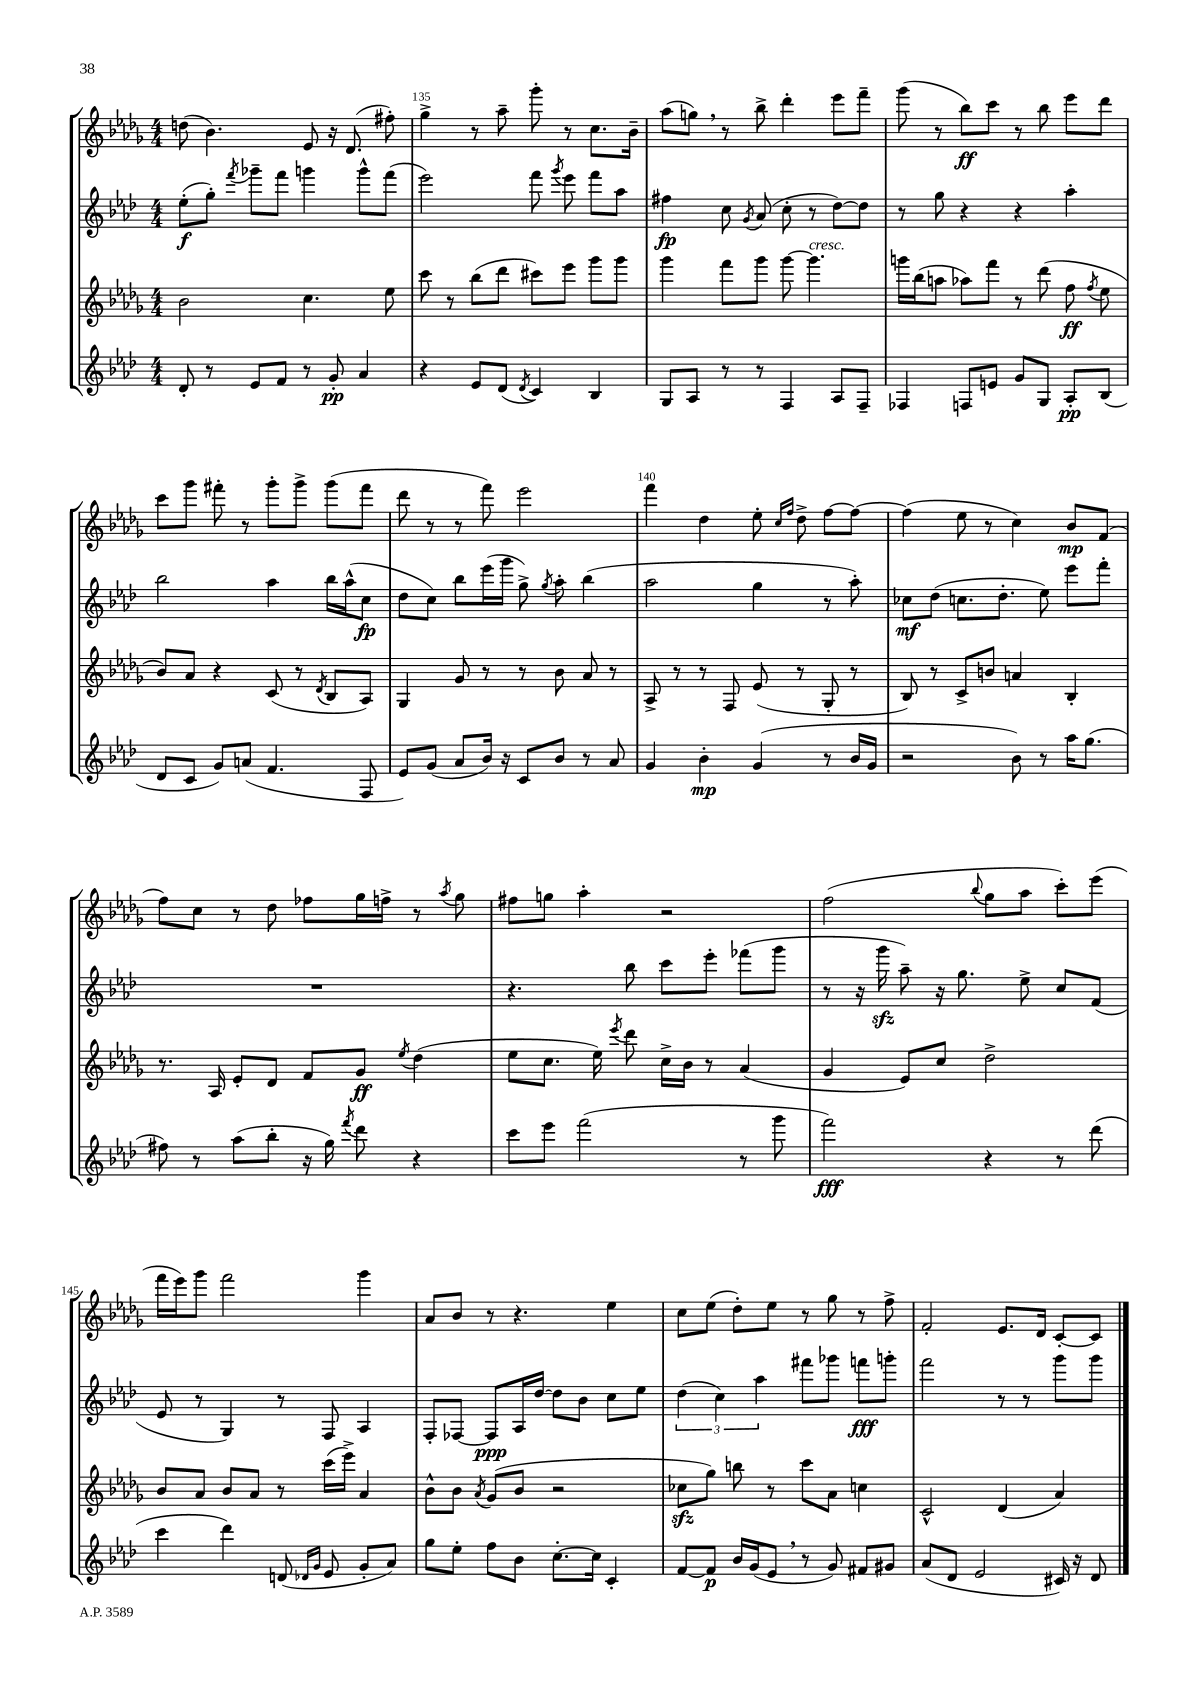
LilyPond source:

<<
\new StaffGroup <<
\new Staff = "s0" {
    \clef treble \key des \major \numericTimeSignature \time 4/4
    \autoBeamOff d''8( bes'4.) ees'8 r16 des'8.( fis''8-.) |
    ges''4-> r8 aes''8-- ges'''8-. r8 c''8.[ bes'16]-- |
    aes''8[( g''8]) \breathe r8 bes''8-> des'''4-. ees'''8[ f'''8]-- |
    ges'''8( r8 bes''8[\ff) c'''8] r8 bes''8 ees'''8[ des'''8] |
    c'''8[ ges'''8] fis'''8-. r8 ges'''8[-. ges'''8]-> ges'''8[( fis'''8] |
    des'''8 r8 r8 f'''8) ees'''2 |
    f'''4 des''4 ees''8-. \grace { c''16[ f''16] } des''8-> f''8[~ f''8]~ |
    f''4( ees''8 r8 c''4) bes'8[\mp f'8]( |
    f''8[) c''8] r8 des''8 fes''8[ ges''16 f''16]-> r8 \acciaccatura { aes''8 } ges''8 |
    fis''8[ g''8] aes''4-. r2 |
    f''2( \appoggiatura { bes''8 } ges''8[ aes''8] c'''8[-.) ees'''8]( |
    f'''16[ ees'''16) ges'''8] f'''2 ges'''4 |
    aes'8[ bes'8] r8 r4. ees''4 |
    c''8[ ees''8]( des''8[-.) ees''8] r8 ges''8 r8 f''8-> |
    f'2-. ees'8.[ des'16] c'8[~-. c'8] \bar "|." |
}
\new Staff = "s1" {
    \clef treble \key aes \major \numericTimeSignature \time 4/4
    \autoBeamOff ees''8[-.\f( g''8]-.) \acciaccatura { f'''8 } ges'''8[-- f'''8] g'''4 g'''8[-^ f'''8]( |
    ees'''2) f'''8 \acciaccatura { g'''8 } ees'''8 f'''8[ aes''8] |
    fis''4\fp c''8 \acciaccatura { g'8 } aes'8( c''8-. r8 des''8[~) des''8] |
    r8 g''8 r4 r4 aes''4-. |
    bes''2 aes''4 bes''16[ aes''16-^( c''8]\fp |
    des''8[ c''8]) bes''8[ ees'''16( g'''16] g''8->) \acciaccatura { g''8 } aes''8-. bes''4( |
    aes''2 g''4 r8 aes''8-.) |
    ces''8[\mf des''8]( c''8.[ des''8.]-. ees''8) ees'''8[ f'''8]-. |
    R1 |
    r4. bes''8 c'''8[ ees'''8]-. fes'''8[( g'''8] |
    r8 r16 g'''16\sfz aes''8--) r16 g''8. ees''8-> c''8[ f'8]( |
    ees'8 r8 g4) r8 f8 aes4 |
    f8[-. fes8]~ fes8[\ppp aes16 des''16]~ des''8[ bes'8] c''8[ ees''8] |
    \tuplet 3/2 { des''4( c''4) aes''4 } fis'''8[ ges'''8] f'''8[\fff g'''8]-. |
    f'''2 r8 r8 g'''8[ g'''8] \bar "|." |
}
\new Staff = "s2" {
    \clef treble \key des \major \numericTimeSignature \time 4/4
    \autoBeamOff bes'2 c''4. ees''8 |
    c'''8 r8 bes''8[( des'''8] cis'''8[) ees'''8] ges'''8[ ges'''8] |
    ges'''4 f'''8[ ges'''8] ges'''8~ ges'''4.^\markup { \italic "cresc." } |
    g'''16[ bes''16( a''8] aes''8[) f'''8] r8 des'''8( f''8\ff \acciaccatura { f''8 } ees''8 |
    bes'8[) aes'8] r4 c'8( r8 \acciaccatura { des'8 } bes8[ aes8]) |
    ges4 ges'8 r8 r8 bes'8 aes'8 r8 |
    aes8-> r8 r8 f8 ees'8( r8 ges8-. r8 |
    bes8) r8 c'8[-> b'8] a'4 bes4-. |
    r8. aes16 ees'8[-. des'8] f'8[ ges'8]\ff \acciaccatura { ees''8 } des''4( |
    ees''8[ c''8.] ees''16) \acciaccatura { ees'''8 } des'''8 c''16[-> bes'16] r8 aes'4( |
    ges'4 ees'8[) c''8] des''2-> |
    bes'8[ aes'8] bes'8[ aes'8] r8 c'''16[( ees'''16]->) aes'4 |
    bes'8[-^ bes'8] \acciaccatura { aes'8 } ges'8[( bes'8] r2 |
    ces''8[\sfz ges''8]) b''8 r8 c'''8[ aes'8] c''4 |
    c'2-^ des'4( aes'4) \bar "|." |
}
\new Staff = "s3" {
    \clef treble \key aes \major \numericTimeSignature \time 4/4
    \autoBeamOff des'8-. r8 ees'8[ f'8] r8 g'8-.\pp aes'4 |
    r4 ees'8[ des'8]( \acciaccatura { des'8 } c'4) bes4 |
    g8[ aes8] r8 r8 f4 aes8[ f8]-- |
    fes4 f8[ e'8] g'8[ g8] aes8[-.\pp bes8]( |
    des'8[ c'8] g'8[) a'8]( f'4. f8 |
    ees'8[) g'8]( aes'8[ bes'16]) r16 c'8[ bes'8] r8 aes'8 |
    g'4 bes'4-.\mp g'4( r8 bes'16[ g'16] |
    r2 bes'8) r8 aes''16[ g''8.]( |
    fis''8) r8 aes''8[( bes''8]-. r16 g''16) \acciaccatura { f'''8 } des'''8 r4 |
    c'''8[ ees'''8] f'''2( r8 g'''8 |
    f'''2\fff) r4 r8 des'''8( |
    c'''4 des'''4) d'8( \grace { des'16[ g'16] } ees'8 g'8[-. aes'8]) |
    g''8[ ees''8]-. f''8[ bes'8] c''8.[~-. c''16] c'4-. |
    f'8[~ f'8]\p bes'16[ g'16( ees'8] \breathe r8 g'8) fis'8[ gis'8] |
    aes'8[( des'8] ees'2 cis'16) r16 des'8 \bar "|." |
}
>>
>>
\layout { \context { \Score currentBarNumber = #134 \override BarNumber.break-visibility = ##(#f #t #t) barNumberVisibility = #(every-nth-bar-number-visible 5) } }
